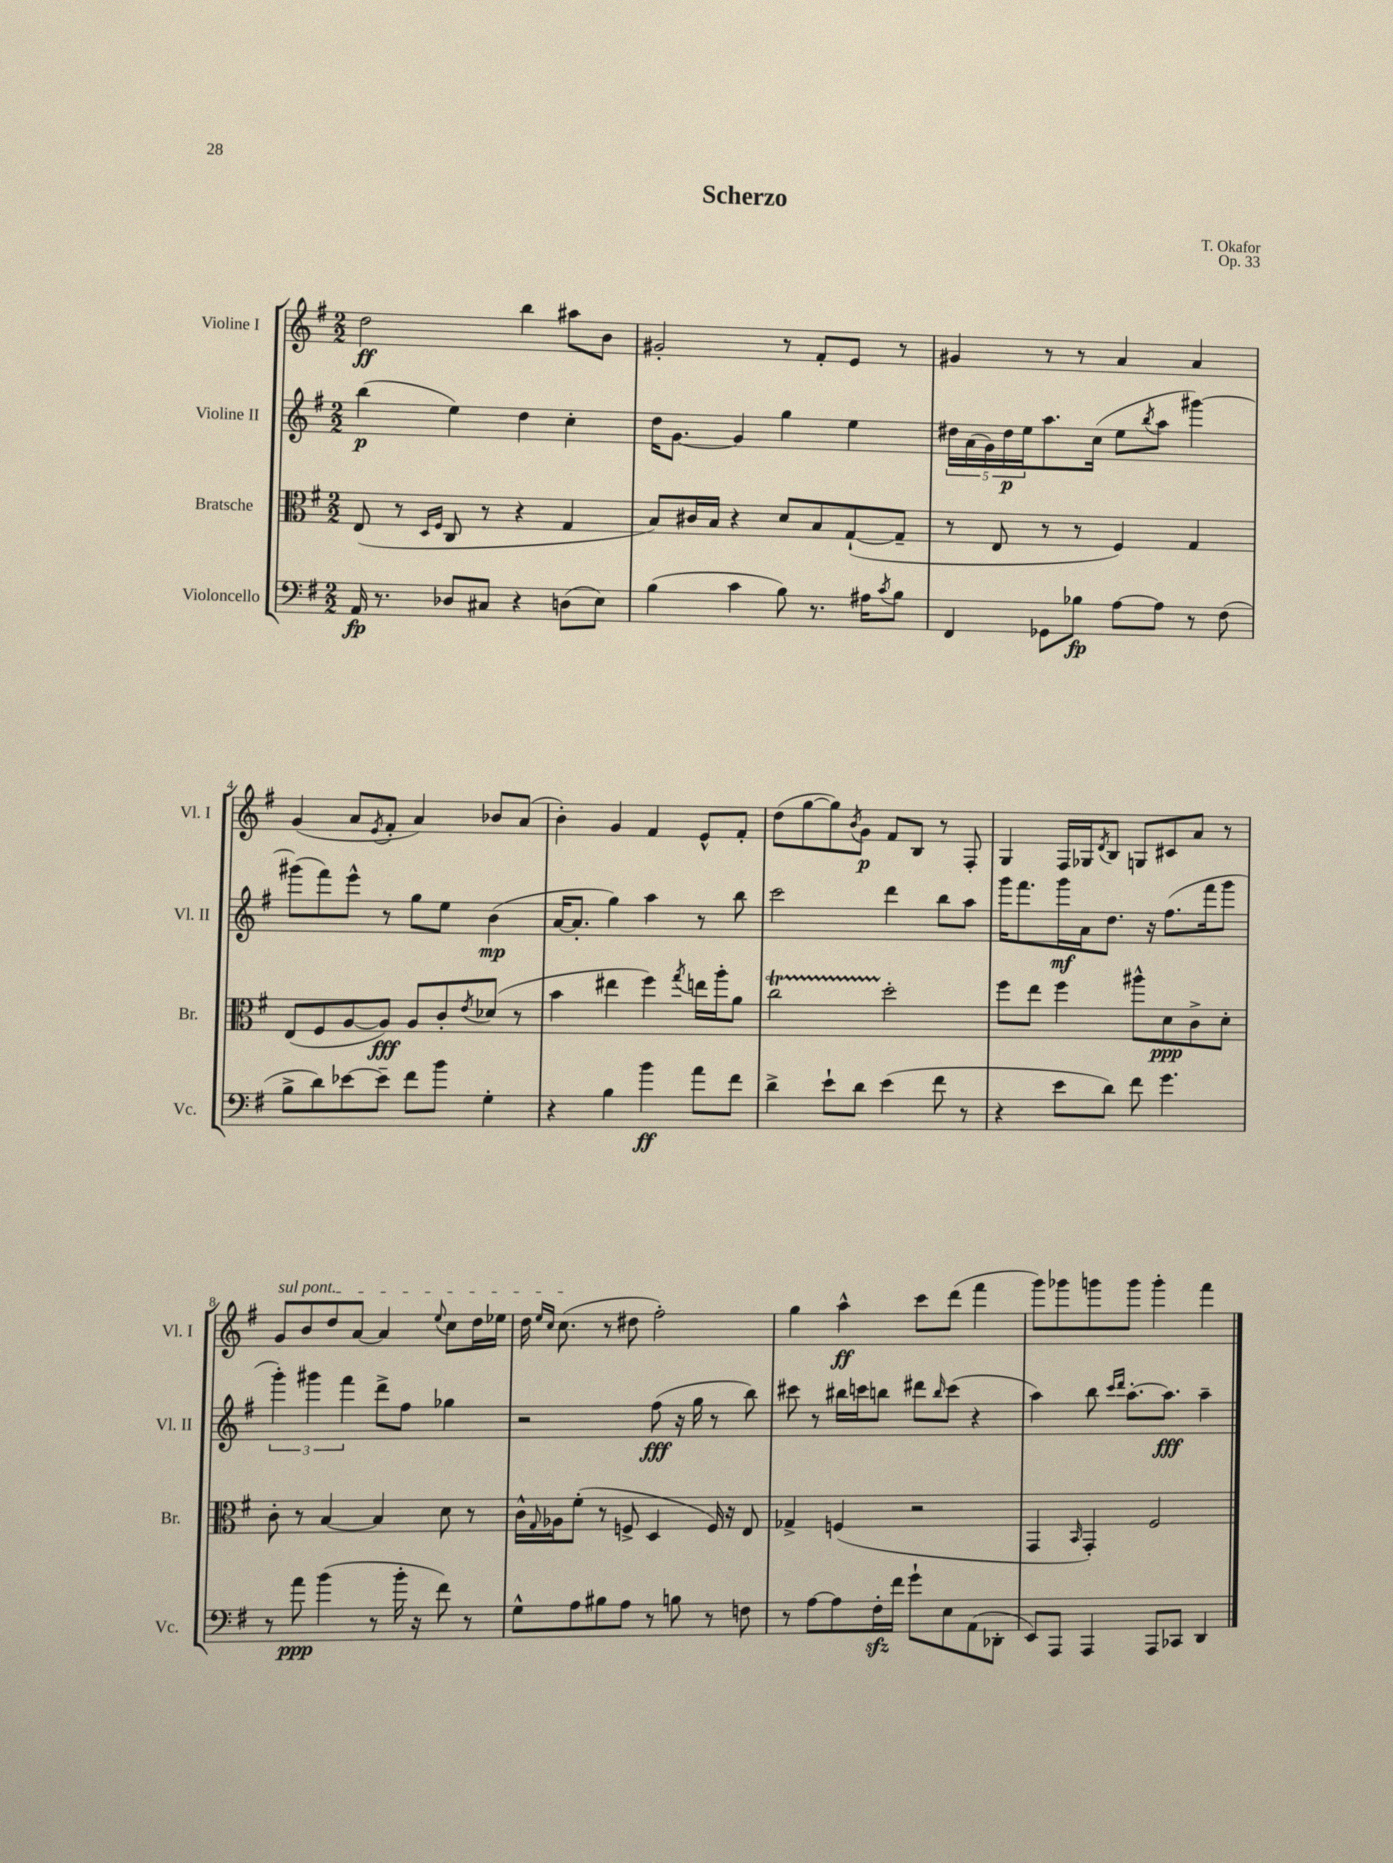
\header { title = "Scherzo" composer = "T. Okafor" opus = "Op. 33" }
<<
\new StaffGroup <<
\new Staff = "s0" \with { instrumentName = "Violine I" shortInstrumentName = "Vl. I" } {
    \clef treble \key g \major \numericTimeSignature \time 2/2
    d''2\ff b''4 ais''8 b'8 |
    gis'2-. r8 fis'8-. e'8 r8 |
    gis'4 r8 r8 a'4 a'4 |
    g'4( a'8 \acciaccatura { e'8 } fis'8-. a'4) bes'8 a'8( |
    b'4-.) g'4 fis'4 e'8-^ fis'8-. |
    d''8( g''8~ g''8) \acciaccatura { b'8 } g'8\p fis'8 b8 r8 fis8-. |
    g4 fis16 ges16 \acciaccatura { d'8 } b8 g8 cis'8 a'8 r8 |
    \once \override TextSpanner.bound-details.left.text = \markup { \italic "sul pont." } g'8\startTextSpan b'8 d''8 a'8~ a'4 \appoggiatura { e''8 } c''8 d''16 ees''16 |
    d''16 \grace { e''16 c''16 } c''8.\stopTextSpan( r8 dis''8 fis''2-.) |
    g''4 a''4-^\ff c'''8 d'''8( fis'''4 |
    g'''8) ges'''8 g'''8 g'''8 g'''4-. fis'''4 \bar "|." |
}
\new Staff = "s1" \with { instrumentName = "Violine II" shortInstrumentName = "Vl. II" } {
    \clef treble \key g \major \numericTimeSignature \time 2/2
    b''4\p( e''4) d''4 c''4-. |
    d''16 g'8.~ g'4 g''4 e''4 |
    \tuplet 5/4 { dis''16 a'16( g'16) dis''16\p e''16 } a''8. c''16( e''8 \acciaccatura { b''8 } a''8 gis'''4~) |
    gis'''8( fis'''8) e'''8-^ r8 g''8 e''8 b'4\mp( |
    a'16~ a'8.-. g''4) a''4 r8 b''8 |
    c'''2 d'''4 b''8 a''8 |
    g'''16 fis'''8. g'''16\mf a'16 d''8. r16 fis''8.( fis'''16 g'''8 |
    \tuplet 3/2 { g'''4-.) gis'''4 fis'''4 } d'''8-> fis''8 ges''4 |
    r2 fis''8\fff( r16 g''16 r8 b''8) |
    cis'''8 r8 bis''16 c'''16 b''8 dis'''8 \grace { b''16 } c'''8( r4 |
    a''4) b''8 \grace { c'''16 d'''16 } a''8.~-. a''8.\fff a''4-- \bar "|." |
}
\new Staff = "s2" \with { instrumentName = "Bratsche" shortInstrumentName = "Br." } {
    \clef alto \key g \major \numericTimeSignature \time 2/2
    e8( r8 \grace { d16 fis16 } c8 r8 r4 g4 |
    b8) cis'16 b16 r4 d'8 b8 g8~-!( g8-- |
    r8 e8 r8 r8 fis4) g4 |
    e8( fis8 a8~ a8\fff) a8 c'8-. \acciaccatura { e'8 } des'8( r8 |
    b'4 eis''4 fis''4) \acciaccatura { g''8 } e''16 a''16-. a'8 |
    c''2\startTrillSpan d''2-.\stopTrillSpan |
    fis''8 e''8 fis''4 ais''8-^ d'8\ppp c'8-> d'8-. |
    c'8-. r8 b4~ b4 d'8 r8 |
    c'16-^ \appoggiatura { g8 } aes16 fis'8-.( r8 f8-> d4 f16) r16 e8 |
    ges4-> f4( r2 |
    g,4 \grace { b,16 } g,4-.) fis2 \bar "|." |
}
\new Staff = "s3" \with { instrumentName = "Violoncello" shortInstrumentName = "Vc." } {
    \clef bass \key g \major \numericTimeSignature \time 2/2
    a,16\fp r8. des8 cis8 r4 d8( e8) |
    b4( c'4 b8) r8. ais16 \acciaccatura { c'8 } b8 |
    fis,4 ges,8 bes8\fp a8~ a8 r8 fis8( |
    b8-> d'8) ees'8~ ees'8-- fis'8 b'8 g4-. |
    r4 b4 b'4\ff a'8 fis'8 |
    d'4-> e'8-! d'8 e'4( fis'8 r8 |
    r4 e'8 d'8) fis'8 g'4. |
    r8 a'8\ppp b'4( r8 b'16-. r16 fis'8) r8 |
    g8-^ a8 bis8 a8 r8 b8 r8 f8 |
    r8 a8~ a8 fis16-.\sfz fis'16 g'8-! e8 a,8( des,8-. |
    e,8) a,,8 a,,4 a,,8 ces,8 d,4 \bar "|." |
}
>>
>>
